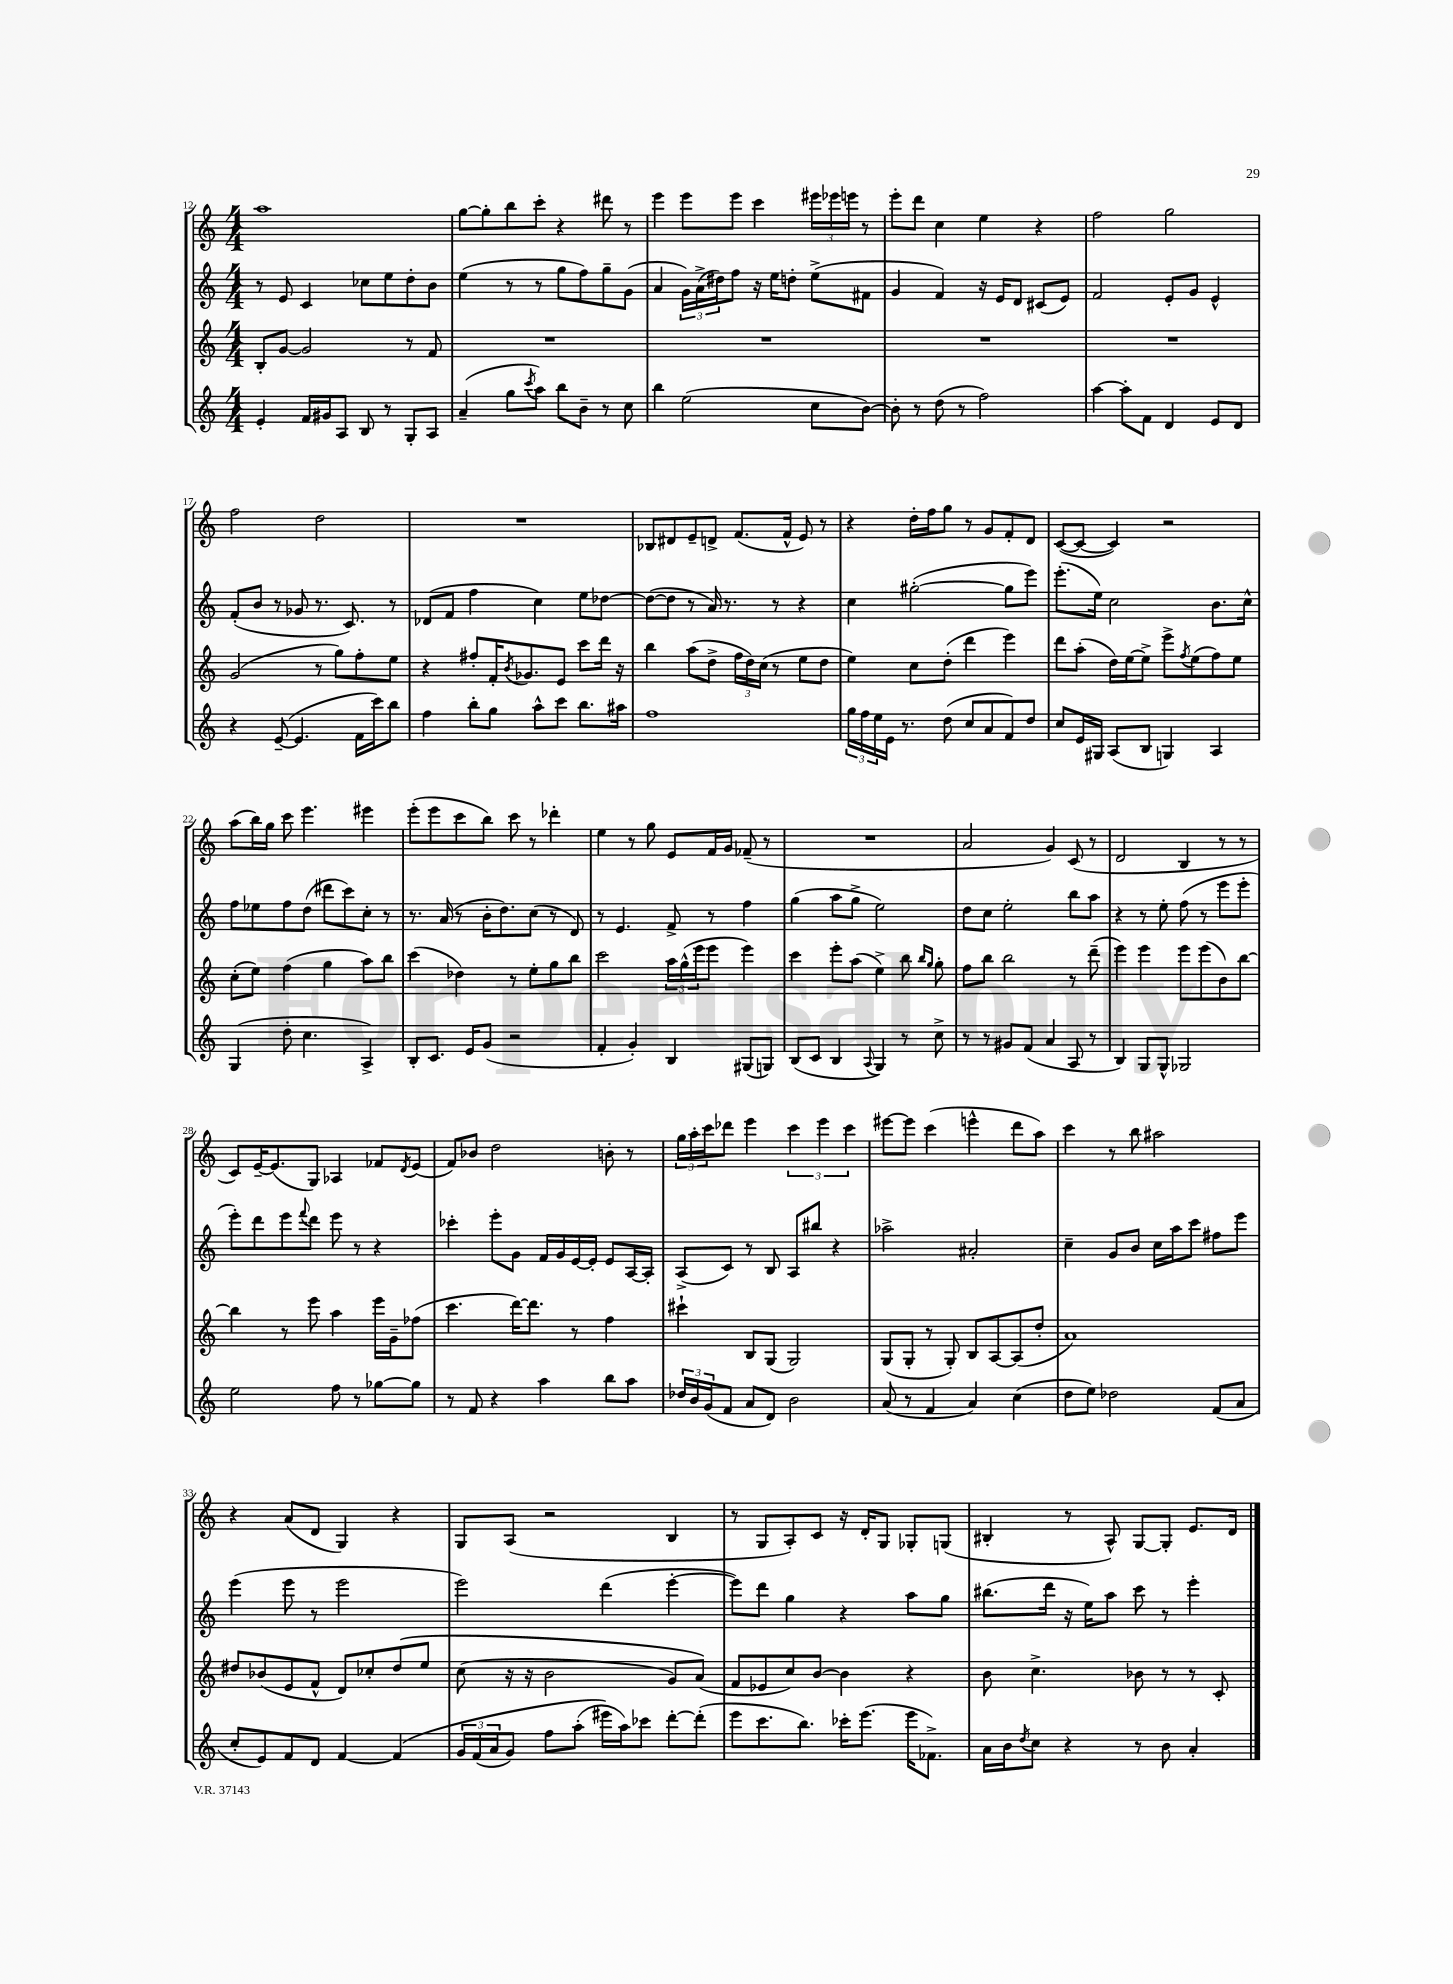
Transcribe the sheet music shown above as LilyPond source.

<<
\new StaffGroup <<
\new Staff = "s0" {
    \clef treble \key c \major \numericTimeSignature \time 4/4
    a''1 |
    g''8~ g''8-. b''8 c'''8-. r4 dis'''8 r8 |
    e'''4 e'''8 e'''8 c'''4 \tuplet 3/2 { eis'''16 ees'''16 e'''16 } r8 |
    e'''8-. d'''8 c''4 e''4 r4 |
    f''2 g''2 |
    f''2 d''2 |
    R1 |
    bes8 dis'8 e'8-- d'8-> f'8.( f'16-^ e'8) r8 |
    r4 d''16-. f''16 g''8 r8 g'8 f'8-. d'8 |
    c'8~( c'8~ c'4) r2 |
    a''8( b''16) g''16 c'''8 e'''4. eis'''4 |
    e'''8-.( e'''8 c'''8 b''8) c'''8 r8 des'''4-. |
    e''4 r8 g''8 e'8 f'16 g'16 fes'8--( r8 |
    R1 |
    a'2 g'4) c'8( r8 |
    d'2 b4 r8 r8 |
    c'8) e'16~-- e'8.( g8) aes4 fes'8 \acciaccatura { d'8 } e'8( |
    f'8) bes'8 d''2 b'8-. r8 |
    \tuplet 3/2 { g''16 a''16-. c'''16 } des'''8 e'''4 \tuplet 3/2 { c'''4 e'''4 c'''4 } |
    eis'''8~ eis'''8 c'''4( e'''4-^ d'''8 a''8) |
    c'''4 r8 b''8 ais''2 |
    r4 a'8( d'8 g4) r4 |
    g8 a8( r2 b4 |
    r8 g8 a8-.) c'8 r16 d'16-. g8 ges8-. g8( |
    bis4-. r8 a8-^) g8~ g8-. e'8. d'16 \bar "|." |
}
\new Staff = "s1" {
    \clef treble \key c \major \numericTimeSignature \time 4/4
    r8 e'8 c'4 ces''8 e''8 d''8-. b'8 |
    e''4( r8 r8 g''8 f''8) g''8-- g'8( |
    a'4 \tuplet 3/2 { g'16) a'16->( dis''16) } f''8 r16 e''16 d''8-. e''8->( fis'8 |
    g'4 f'4) r16 e'16 d'8 cis'8( e'8) |
    f'2 e'8-. g'8 e'4-^ |
    f'8-.( b'8 r8 ges'8 r8. c'8.) r8 |
    des'8( f'8 f''4 c''4) e''8 des''8~ |
    des''8~( des''8 r8 a'16) r8. r8 r4 |
    c''4 gis''2~-.( gis''8 e'''8) |
    e'''8.-.( e''16) c''2 b'8. c''16-^ |
    f''8 ees''8 f''8 d''8( dis'''8 c'''8) c''8-. r8 |
    r8. a'16( r8 b'16-. d''8.) c''8( r8 d'8) |
    r8 e'4. f'8-> r8 f''4 |
    g''4( a''8 g''8-> e''2) |
    d''8 c''8 e''2-. b''8 a''8 |
    r4 r8 e''8-. f''8( r8 e'''8 e'''8-. |
    e'''8-.) d'''8 e'''8 \appoggiatura { f'''8 } d'''8 e'''8 r8 r4 |
    ces'''4-. e'''8-. g'8 f'16 g'16 e'16~ e'16-. e'8 a16~ a16-. |
    a8->( c'8) r8 b8 a8 bis''8 r4 |
    aes''2-> ais'2-. |
    c''4-- g'8 b'8 c''16 a''16 c'''8 fis''8 e'''8 |
    e'''4( e'''8 r8 e'''2 |
    e'''2) d'''4( e'''4~-. |
    e'''8) d'''8 g''4 r4 a''8 g''8 |
    bis''8.( d'''16 r16 e''16) a''8 c'''8 r8 e'''4-. \bar "|." |
}
\new Staff = "s2" {
    \clef treble \key c \major \numericTimeSignature \time 4/4
    b8-. g'8~ g'2 r8 f'8 |
    R1 |
    R1 |
    R1 |
    R1 |
    g'2( r8 g''8) f''8-. e''8 |
    r4 fis''8-. f'16-. \acciaccatura { b'8 } ges'8. e'8 c'''8 d'''16 r16 |
    b''4 a''8( d''8-> \tuplet 3/2 { f''16 d''16) c''16( } r8 e''8 d''8 |
    e''4) c''8 d''8-.( d'''4 e'''4) |
    d'''8 a''8-.( d''16) e''16~ e''8-> e'''8-> \acciaccatura { f''8 } e''8( f''8) e''8 |
    c''8-.( e''8) f''4( g''4 a''8) b''8 |
    c'''4( des''4) r8 e''8-. g''8 b''8 |
    c'''2 \tuplet 3/2 { a''16 g''16-^( e'''16 } e'''8 e'''4) |
    c'''4 e'''8-. a''8( e''4->) b''8 \grace { b''16 g''16 } g''8-. |
    f''8 b''8 b''2 r8 d'''8--( |
    e'''4) e'''4 e'''8 e'''8( b'8) b''8~ |
    b''4 r8 e'''8 a''4 e'''16 g'16-- fes''8( |
    c'''4. d'''16~) d'''8. r8 f''4 |
    cis'''4-! b8 g8( g2) |
    g8( g8-. r8 g8-.) b8 a8~ a8( d''8-. |
    a'1) |
    dis''8 bes'8( e'8 f'8-^ d'8) ces''8-. dis''8\( e''8 |
    c''8( r16 r16 b'2 g'8) a'8(\) |
    f'8 ees'8 c''8) b'8~ b'4 r4 |
    b'8 c''4.-> bes'8 r8 r8 c'8-. \bar "|." |
}
\new Staff = "s3" {
    \clef treble \key c \major \numericTimeSignature \time 4/4
    e'4-. f'16 gis'16 a8 b8 r8 g8-. a8 |
    a'4--( g''8 \acciaccatura { c'''8 } a''8) b''8 b'8-- r8 c''8 |
    b''4 e''2( c''8 b'8~) |
    b'8-. r8 d''8( r8 f''2) |
    a''4~ a''8-. f'8 d'4 e'8 d'8 |
    r4 e'8~--( e'4. f'16 c'''16) b''8 |
    f''4 b''8-. g''8 a''8-^ c'''8 b''8. ais''16 |
    f''1 |
    \tuplet 3/2 { g''16 f''16 e''16 } e'16 r8. d''8( c''8 a'8 f'8) d''8 |
    c''8 e'16 gis16 a8( b8 g4) a4 |
    g4( d''8-. c''4. a4->) |
    b8-. c'8. e'16 g'8( r2 |
    f'4-. g'4-.) b4 gis8( g8) |
    b8( c'8 b4 \appoggiatura { a8 } g4) r8 c''8-> |
    r8 r8 gis'8 f'8( a'4 a8 r8 |
    b4) g8 g8-^ ges2 |
    e''2 f''8 r8 ges''8~ ges''8 |
    r8 f'8 r4 a''4 b''8 a''8 |
    \tuplet 3/2 { des''16 b'16 g'16( } f'8 a'8 d'8) b'2 |
    a'8( r8 f'4 a'4) c''4( |
    d''8 e''8) des''2 f'8( a'8 |
    c''8-. e'8) f'8 d'8 f'4~ f'4\( |
    \tuplet 3/2 { g'16 f'16( a'16 } g'8) f''8 a''8-.( eis'''16\) a''16) ces'''8 d'''8~-. d'''8-.( |
    e'''8 c'''8. b''8.) ces'''16-. e'''8.( e'''16 fes'8.->) |
    a'16 b'16 \acciaccatura { d''8 } c''8 r4 r8 b'8 a'4-. \bar "|." |
}
>>
>>
\layout { \context { \Score currentBarNumber = #12 } }
